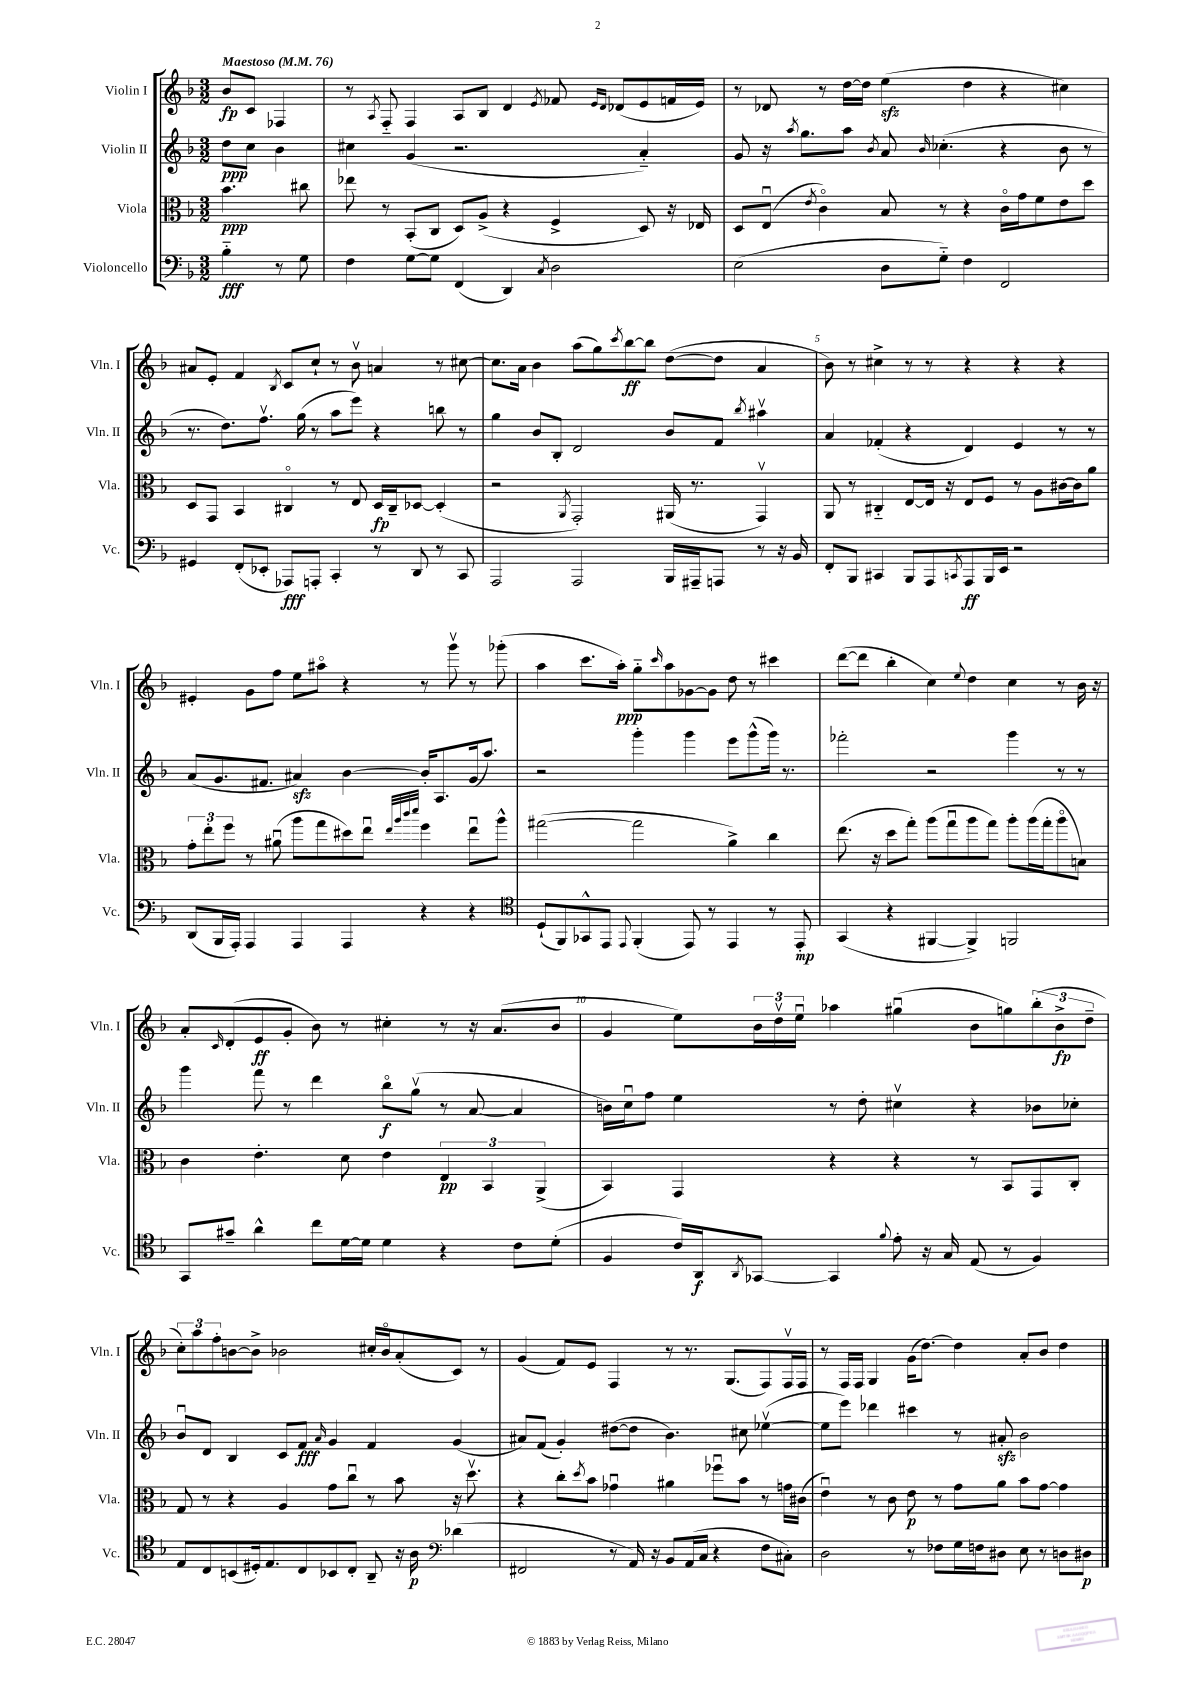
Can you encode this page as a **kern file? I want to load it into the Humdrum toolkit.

**kern	**kern	**kern	**kern
*staff4	*staff3	*staff2	*staff1
*clefF4	*clefC3	*clefG2	*clefG2
*k[b-]	*k[b-]	*k[b-]	*k[b-]
*M3/2	*M3/2	*M3/2	*M3/2
*MM76	*MM76	*MM76	*MM76
4B-'~	4.b-	8dd	8b-
.	.	8cc	8c
8r	.	4b-	4F-
8G	8cc#	.	.
=	=	=	=
4F	8ee-	4cc#	8r
.	.	.	8qA
.	8r	.	8F'~
[8G	(8BB-'	(4g	4F
8G]	8C	.	.
(4FF	8D)	2.r	8A
.	(8A^	.	8B-
4DD)	4r	.	4d
8qC	.	.	8qe
2D	4F^	.	8f-
.	.	.	16qqe
.	.	.	16qqd
.	.	.	(8d-
.	8D)	4a'~)	8e
.	16r	.	16f
.	16E-	.	16e)
=	=	=	=
(2E	8D	8g	8r
.	(8Eu	16r	8d-
.	.	8qaa	.
.	.	8.gg	.
.	8qe	.	.
.	4co)	.	8r
.	.	8aa	[16dd
.	.	.	16dd]
.	.	8qb-	.
8D	8B-	8a	(4ee
.	.	16qqb-	.
8G'~)	8r	(4.cc-'	.
4F	4r	.	4dd
2FF	16co	4r	4r
.	16g	.	.
.	8f	.	.
.	8e	8b-	4cc#)
.	8dd	8r	.
=	=	=	=
4GG#	8D	8.r	8a#
.	8GG	.	8e'
.	.	8.dd)	.
(8FF'	4BB-	.	4f
8EE-'	.	8.ffv	.
.	.	.	8qB-
8AAA-)	4C#o	.	8c
.	.	(16gg	.
8AAA'	.	8r	8cc`
4CC'	8r	8aa	8r
.	8E	8eee)	8b-v
8r	16D	4r	4a
.	16C#~	.	.
8DD	[8D-	.	.
8r	(4D-']	8bb	8r
8CC	.	8r	[8cc#
=	=	=	=
2AAA	2r	4gg	8.cc#]
.	.	.	16a
.	.	8b-	4b-
.	.	8B-'	.
.	8qAA	.	.
2AAA	2GG')	2d	(8aa
.	.	.	8gg)
.	.	.	8qccc
.	.	.	[8bb-
.	.	.	8bb-]
16BBB-	(16AA#	8b-	([8dd
16AAA#~	8.r	.	.
8AAA	.	8f	8dd]
.	.	8qbb-	.
8r	4GGv)	4aa#v	4a
16r	.	.	.
16BB-	.	.	.
=	=	=	=
8FF'	8AA	4a	8b-)
8BBB-	8r	.	8r
4CC#	4C#'~	(4f-'	4cc#^
8BBB-	[8E	4r	8r
8AAA	16E]	.	8r
.	16r	.	.
8qCC	.	.	.
8AAA	8E	4d)	4r
16BBB-	8F	.	.
16EE	.	.	.
2r	8r	4e	4r
.	8A	.	.
.	[16c#	8r	4r
.	16c#]	.	.
.	8a	8r	.
=	=	=	=
(8DD	12g'	(8a	4e#'
.	12ee'	.	.
16BBB-	.	8.g	.
.	12ff	.	.
16AAA')	.	.	.
4AAA	8r	.	8g
.	.	8.f#	.
.	(8a#u	.	8ff
4AAA	8aa	4a#)	8ee
.	8gg	.	8aa#o
4AAA	8dd#)	[4b-	4r
.	8eeu	.	.
.	32qqee	.	.
.	32qqaa	.	.
.	32qqccc	.	.
.	32qqddd	.	.
4r	4ff	16b-']	8r
.	.	8.A	.
.	.	.	8gggv
4r	8eeu	(16g	8r
.	.	8.aa)	.
.	8aa^^	.	(8ggg-'
=	=	=	=
*clefC4	*	*	*
(8D`	([2gg#	2r	4aa
8FF)	.	.	.
8GG-^^	.	.	8.ccc
8EE	.	.	.
.	.	.	16aa')
8qqEE	.	.	.
(4FF'	2gg#]	4ggg'	8gg'~
.	.	.	16qqccc
.	.	.	8aa
8EE)	.	4ggg	[8g-
8r	.	.	8g-]
4EE	4a^)	8eee	8dd
.	.	(8ggg^^	8r
8r	4cc	16ggg)	4ccc#
.	.	8.r	.
8EE'	.	.	.
=	=	=	=
(4GG	(8.ee	2fff-'	([8ddd
.	.	.	8ddd]
.	16r	.	.
4r	8dd	.	4bb-'
.	8gg')	.	.
[4FF#	(8aa	2r	4cc)
.	8ggu	.	.
.	.	.	8qqee
4FF#^])	8aa	.	4dd
.	8gg)	.	.
2FF	8aa'	4ggg	4cc
.	(16aa	.	.
.	16gg'	.	.
.	8aao	8r	8r
.	8B)	8r	16b-
.	.	.	16r
=	=	=	=
8GG	4c	4ggg	8a'
.	.	.	16qqc
8g#~	.	.	(8d'
4a^^	4.e'	8fff	8e
.	.	8r	8g'
8cc	.	4ddd	8b-)
[16d	8d	.	8r
16d]	.	.	.
4d	4e	8bb-o	4cc#'
.	.	(8ggv	.
4r	6E	8r	8r
.	.	[8a	16r
.	6BB-	.	.
.	.	.	(8.a
8c	.	4a]	.
.	(6AA^	.	.
(8d'	.	.	8b-
=	=	=	=
4F	4BB-)	16b)	4g
.	.	16ccu	.
.	.	8ff	.
16c)	4GG	4ee	8ee)
16AA	.	.	.
8qAA	.	.	.
[8GG-	.	.	24b-
.	.	.	24ddv
.	.	.	24eeu
4GG-]	4r	8r	4aa-
.	.	8dd'	.
8qqf	.	.	.
8e'	4r	4cc#v	(4gg#u
16r	.	.	.
16G	.	.	.
(8E	8r	4r	8b-
8r	8BB-	.	8gg)
4F)	8GG	8b-	(12bb-'
.	.	.	12b-^
.	8C'	8cc-'	.
.	.	.	12dd~
=	=	=	=
8E	8G	8b-u	12cc')
.	.	.	12aa
8C	8r	8d	.
.	.	.	12ff'
(8BB	4r	4B-	[8b
16D#')	.	.	8b^]
8.E	.	.	.
.	4A	8c	2b-
8C	.	8f	.
.	.	16qqa	.
8BB-	8g	4g	.
8C'	8ccu	.	.
8AA~	8r	4f	16cc#'
.	.	.	16b-o
16r	8b-	.	(8a'
16A	.	.	.
*clefF4	*	*	*
(4d-	16r	(4g	8c)
.	8.ddv	.	.
.	.	.	8r
=	=	=	=
2FF#	4r	8a#)	(4g
.	.	(8f	.
.	8cc'	4g')	8f)
.	8qdd	.	.
.	8b-	.	8e
8r	4g-u	([8dd#	4F
16AA)	.	8dd#]	.
16r	.	.	.
8BB-	4a#	4.b-)	8r
(16AA	.	.	8.r
16C	.	.	.
4r	8ff-u	.	.
.	.	.	(8.G
.	8b-	8cc#	.
8F	8r	([4ee-v	8F)
8C#')	16g	.	16Fv
.	(16c#	.	16F
=	=	=	=
2D	4eu)	8ee-]	8r
.	.	8eee)	16F
.	.	.	16F
.	8r	4ddd-	4G
.	8c	.	.
8r	8e	4ccc#	(16g
.	.	.	[8.dd)
8F-	8r	.	.
16G	8g	8r	4dd]
16F	.	.	.
8D#	8a	8a#'	.
8E	8b-	2b-	8a'
8r	[8g	.	8b-
8D	4g]	.	4dd
8D#	.	.	.
==	==	==	==
*-	*-	*-	*-
